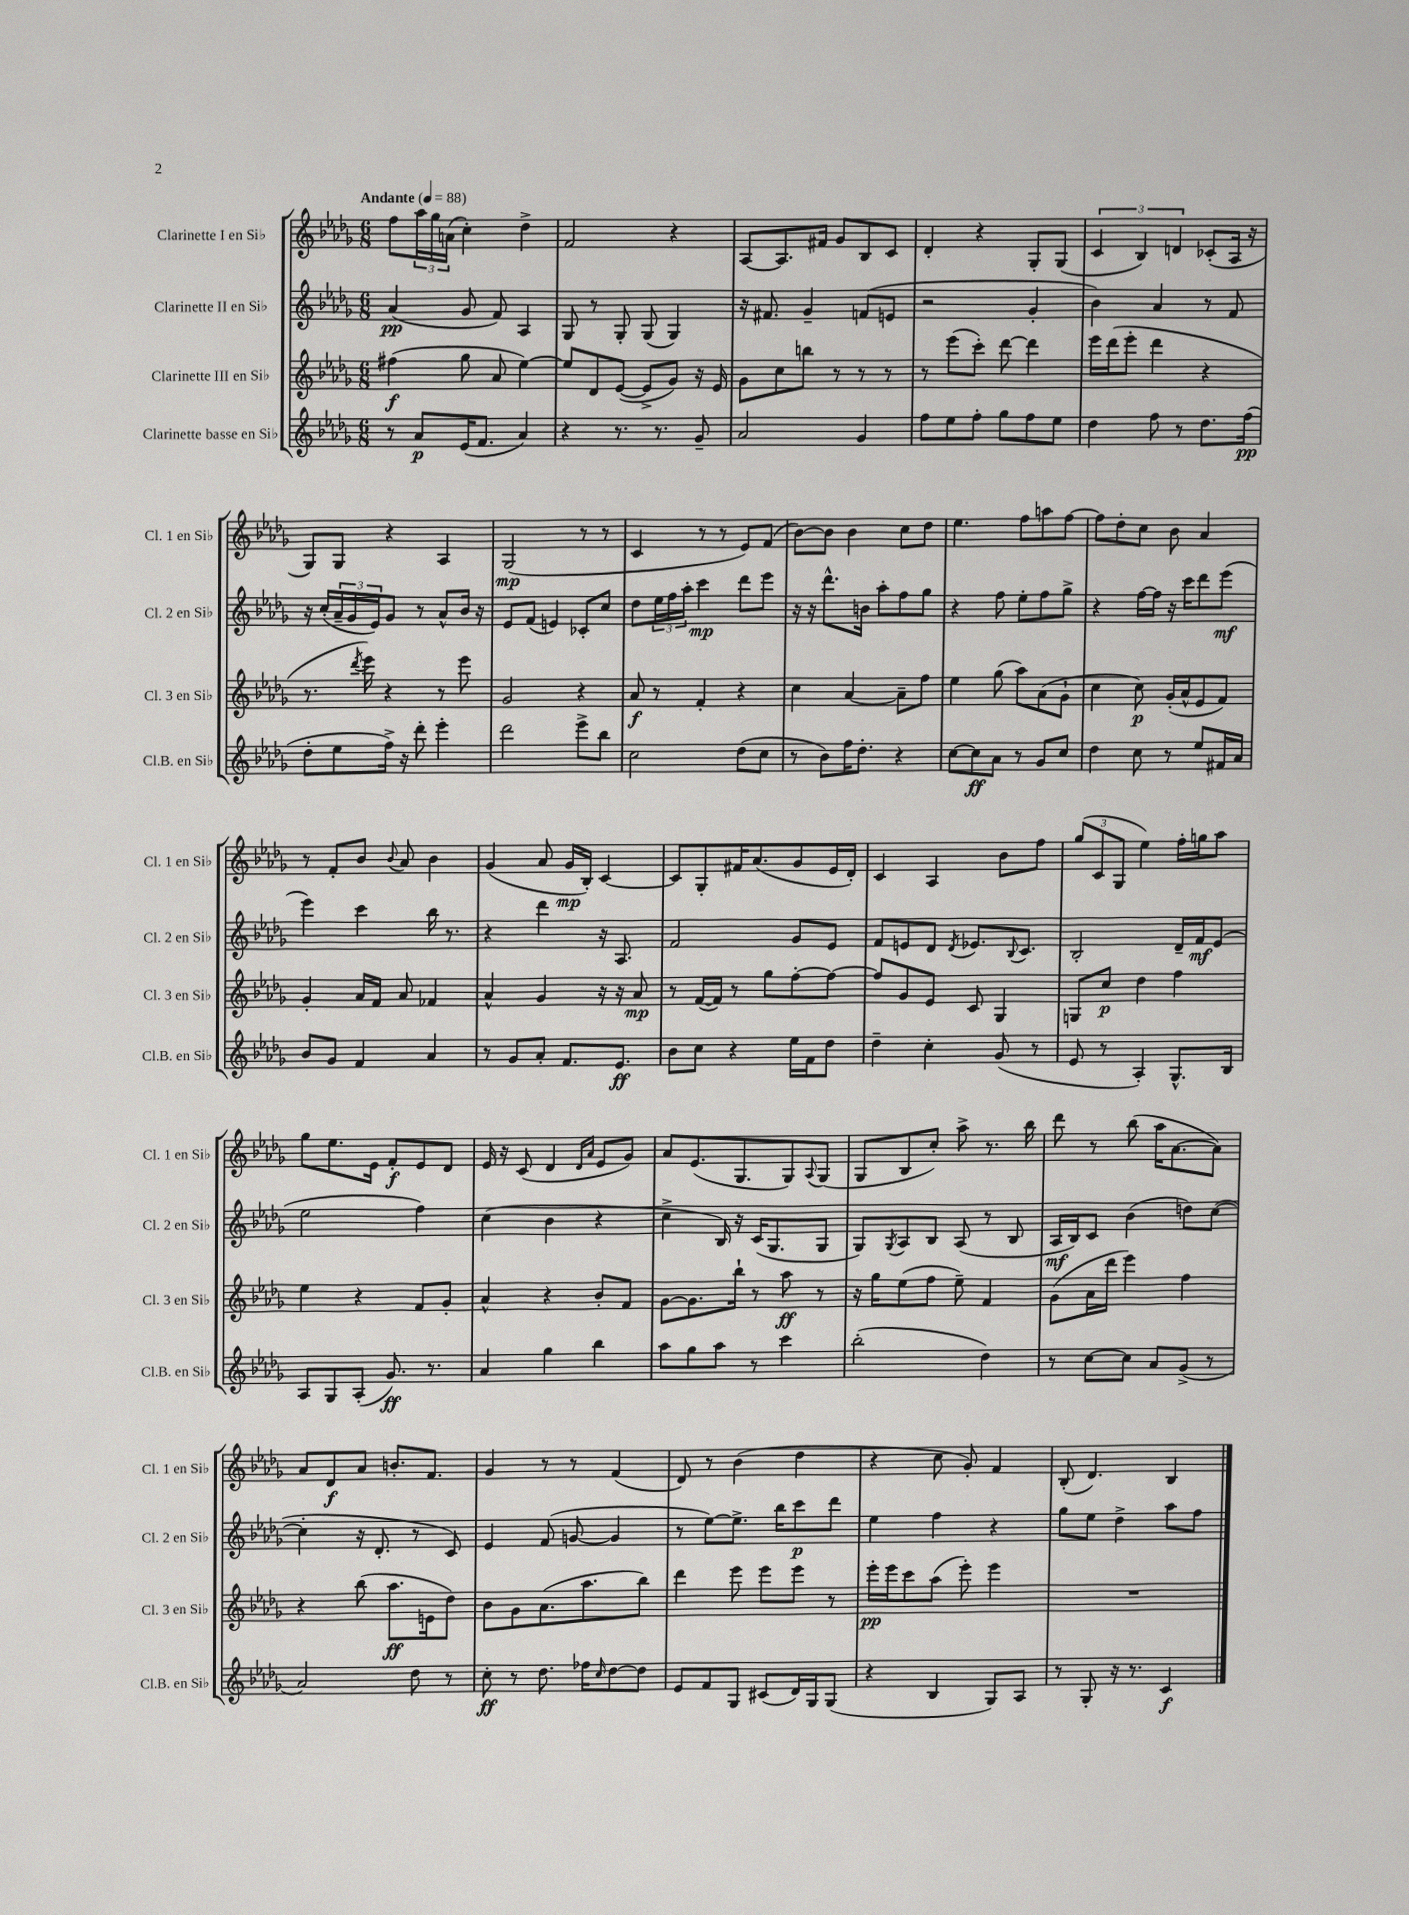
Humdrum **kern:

**kern	**kern	**kern	**kern
*staff4	*staff3	*staff2	*staff1
*clefG2	*clefG2	*clefG2	*clefG2
*k[b-e-a-d-g-]	*k[b-e-a-d-g-]	*k[b-e-a-d-g-]	*k[b-e-a-d-g-]
*M6/8	*M6/8	*M6/8	*M6/8
*MM88	*MM88	*MM88	*MM88
8r	(4ff#\	(4a-/	8ff\L
8a-/L	.	.	24aa-\L
.	.	.	24gg-\
.	.	.	(24a\JJ
(16e-/K	8gg-\	8g-/	4cc'\)
8.f/J	.	.	.
.	8a-/	8f/)	.
4a-/)	[4ee-\)	4A-/	4dd-^\
=	=	=	=
4r	8ee-/]L	8G-/	2f/
.	8d-/	8r	.
8.r	([8e-/J	8G-'/	.
.	8e-^/]L	(8G-/	.
8.r	.	.	.
.	8g-/J)	4G-/)	4r
8g-~/	16r	.	.
.	16e-/	.	.
=	=	=	=
2a-/	8g-\L	16r	[8A-/L
.	.	8.f#/	.
.	8cc\	.	8.A-/]
.	8bb\J	4g-~/	.
.	.	.	16f#/Jk
.	8r	.	8g-/L
4g-/	8r	(8f/L	8B-/
.	8r	8e/J	8c/J
=	=	=	=
8ff\L	8r	2r	4d-'/
8ee-\	(8eee-\L	.	.
8ff'\J	8ccc'\J)	.	4r
8gg-\L	[8ddd-\	.	.
8ff\	4ddd-\]	4g-'/	8G-'/L
8ee-\J	.	.	(8G-/J
=	=	=	=
4dd-\	16eee-\LL	4b-\)	6c/
.	(16ddd-\J	.	.
.	8eee-'\J	.	.
.	.	.	6B-/)
8ff\	4ddd-\	4a-/	.
.	.	.	6d/
8r	.	.	.
8.dd-\L	4r	8r	(8c-'/L
.	.	8f/	16A-/Jk
(16ff\Jk	.	.	16r
=	=	=	=
8dd-'\L	8.r	16r	8G-/L)
.	.	(16cc'/LL	.
8ee-\	.	24a-~/	8G-/J
.	.	24g-/	.
.	8qddd-/	.	.
.	16eee-\)	.	.
.	.	24e-/J)	.
16ff^\Jk)	4r	8g-/J	4r
16r	.	.	.
8ddd-'\	.	8r	.
4eee-'\	8r	8a-^^/L	4A-/
.	8eee-\	16b-/Jk	.
.	.	16r	.
=	=	=	=
2ddd-\	2g-/	8e-/L	(2G-/
.	.	(8f/J	.
.	.	4e/)	.
8eee-^\L	4r	8c-'/L	8r
8bb-\J	.	8cc/J	8r
=	=	=	=
2cc\	8a-/	8dd-\L	4c/
.	8r	24ee-\L	.
.	.	24ff\	.
.	.	24aa-'\JJ	.
.	4f'/	4ccc\	8r
.	.	.	8r
(8dd-\L	4r	8ddd-\L	8e-/L)
8cc\J	.	8eee-\J	(8f/J
=	=	=	=
8r	4cc\	16r	[8b-\L)
.	.	16r	.
8b-\L)	.	8.ddd-^^\L	8b-\]J
16ff\K	[4a-/	.	4b-\
8.dd-'\J	.	16b\Jk	.
.	.	8aa-'\L	.
4r	8a-~\]L	8ff\	8cc\L
.	8ff\J	8gg-\J	8dd-\J
=	=	=	=
[8cc\L	4ee-\	4r	4.ee-\
8cc\]	.	.	.
8a-\J	(8gg-\	8ff\	.
8r	8aa-\L)	8ee-'\L	8ff\L
8g-/L	(8a-\	8ff\	8aa\
8cc/J	8g-`\J	8gg-^\J	[8ff\J
=	=	=	=
4dd-\	4cc\	4r	8ff\]L
.	.	.	8dd-'\
8cc\	8cc\)	[16ff\LL	8cc\J
.	.	16ff\]JJ	.
8r	(16g-'/LL	16r	8b-\
.	16a-^^/J	16ccc\LK	.
8ee-/L	8e-/	8ddd-\	4a-/
16f#/L	8f/J)	(8eee-\J	.
16a-/JJ	.	.	.
=	=	=	=
8b-/L	4g-'/	4eee-\)	8r
8g-/J	.	.	8f'/L
4f/	16a-/LL	4ccc\	8b-/J
.	16f/JJ	.	.
.	.	.	8qqb-/
.	8a-/	.	8a-/
4a-/	4f-/	16bb-\	4b-\
.	.	8.r	.
=	=	=	=
8r	4a-^^/	4r	(4g-/
8g-/L	.	.	.
8a-'/J	4g-/	4ddd-\	8a-/
8.f/L	.	.	16g-/LL
.	.	.	16B-'/JJ)
.	16r	16r	[4c/
8.e-/J	16r	8.A-/	.
.	8a-/	.	.
=	=	=	=
8b-\L	8r	2f/	8c/]L
8cc\J	([16f/LL	.	8G-'/
.	16f/]JJ)	.	.
4r	8r	.	16f#/K
.	.	.	(8.a-/
.	8gg-\L	.	.
16ee-\LL	[8ff'\	8g-/L	8g-/
16f\J	.	.	.
8dd-\J	8ff\_J	8e-/J	16e-/L
.	.	.	16d-'/JJ)
=	=	=	=
4dd-~\	8ff/]L	8f/L	4c/
.	8g-/	8e/	.
4cc'\	8e-/J	8d-/J	4A-/
.	.	8qd-/	.
.	8c/	8.e-/L	.
(8g-/	4G-/	.	8b-\L
.	.	8qqB-/	.
.	.	8.c/J	.
8r	.	.	8ff\J
=	=	=	=
8e-/	8G/L	2B-'/	(12gg-/L
.	.	.	12c/
8r	8cc/J	.	.
.	.	.	12G-/J
4A-'/)	4dd-\	.	4ee-\)
8.G-^^/L	4ff\	16d-~/LL	16ff'\LL
.	.	16f/J	16gg\J
.	.	(8e-/J	8aa-\J
16B-/Jk	.	.	.
=	=	=	=
8A-/L	4ee-\	2ee-\	8gg-\L
8G-/	.	.	8.ee-\
(8A-'/J	4r	.	.
.	.	.	16e-\Jk
8.g-/)	.	.	8f'/L
.	8f/L	4ff\)	8e-/
8.r	.	.	.
.	8g-'/J	.	8d-/J
=	=	=	=
4a-/	4a-^^/	(4cc\	16e-/
.	.	.	16r
.	.	.	(8c/
4gg-\	4r	4b-\	4d-/
.	.	.	16qqd-/LL
.	.	.	16qqa-/JJ
4bb-\	8b-'/L	4r	8e-/L
.	8f/J	.	8g-/J)
=	=	=	=
8aa-\L	[8g-\L	4cc^\	8a-/L
8gg-\	8.g-\]	.	(8.e-/
8aa-\J	.	16B-/)	.
.	16bb-`\Jk	16r	8.G-/
8r	8r	(16c/LK	.
.	.	8.G-/	.
4ccc\	8aa-\	.	8G-/)
.	.	.	8qqA-/
.	8r	8G-/J	(8G-/J
=	=	=	=
(2bb-'\	16r	8G-/L)	8G-/L
.	16gg-\LK	.	.
.	.	8qG-/	.
.	(8ee-\	8A-/	8B-/
.	8ff\J	8B-/J	8cc'/J)
.	8ee-~\)	(8A-/	8aa-^\
4dd-\)	4f/	8r	8.r
.	.	8B-/	.
.	.	.	16bb-\
=	=	=	=
8r	(8g-\L	16A-/LL	8ddd-\
.	.	16B-/J)	.
[8cc\L	16a-\L	8c/J	8r
.	16ddd-\JJ	.	.
8cc\]J	4eee-\)	(4b-\	(8bb-\
8a-/L	.	.	16aa-\LK
.	.	.	[8.a-\
(8g-^/J	4ff\	8dd\L)	.
8r	.	([8cc\J	8a-\]J)
=	=	=	=
2a-/)	4r	4cc'\]	8a-/L
.	.	.	8d-/
.	(8bb-\	16r	8a-/J
.	.	8.d-'/	.
.	8.aa-\L	.	8.b'/L
8dd-\	.	8r	.
.	16e\k	.	8.f/J
8r	8dd-\J)	8c/)	.
=	=	=	=
8cc'\	8b-\L	4e-/	4g-/
8r	8g-\	.	.
8.dd-\	(8.a-\	(8f/	8r
.	.	[8g/	8r
16ff-\LK	8.aa-\	.	.
16qqcc/	.	.	.
[8dd-\	.	4g/]	(4f/
8dd-\]J	8bb-\J)	.	.
=	=	=	=
8e-/L	4ddd-\	8r	8d-/)
8f/	.	[8ee-\L)	8r
8G-/J	8eee-\	8.ee-^\]J	(4b-\
(8c#/L	8eee-\L	.	.
.	.	16bb-\LK	.
16d-/L)	8eee-\J	8ccc\	4dd-\
16G-/J	.	.	.
(8G-/J	8r	8ddd-\J	.
=	=	=	=
4r	16eee-'\LL	4ee-\	4r
.	16eee-\J	.	.
.	8ccc\	.	.
4B-/	(8aa-\J	4ff\	8cc\
.	8eee-'\)	.	8g-'/)
8G-/L)	4eee-\	4r	4f/
8A-/J	.	.	.
=	=	=	=
8r	2.r	8gg-\L	(8B-'/
8G-'/	.	8ee-\J	4.d-/)
16r	.	4dd-^\	.
8.r	.	.	.
4c/	.	8aa-\L	4B-/
.	.	8ff\J	.
==	==	==	==
*-	*-	*-	*-
